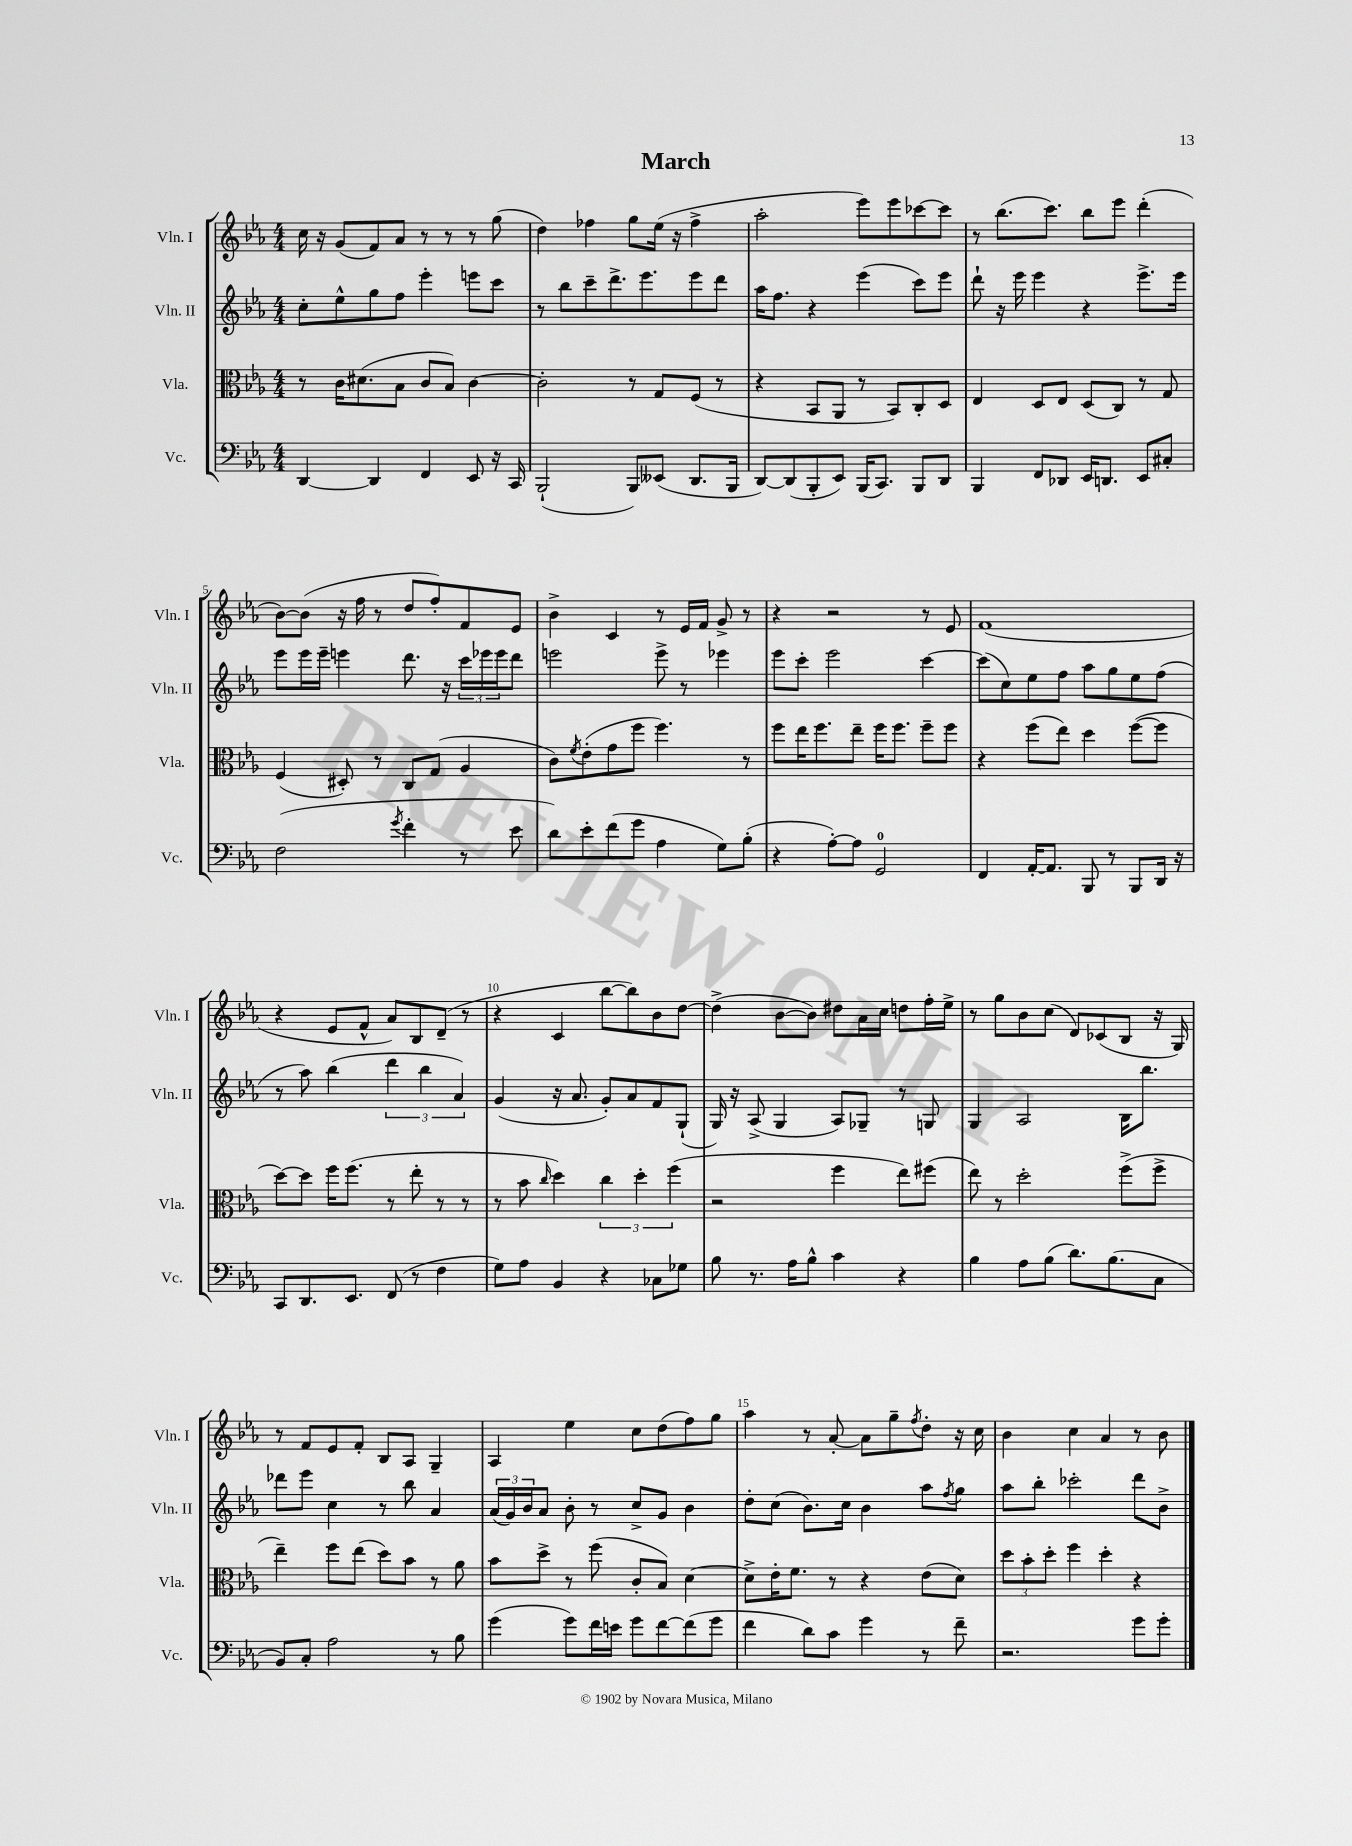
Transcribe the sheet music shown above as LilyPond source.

\header { title = "March" }
<<
\new StaffGroup <<
\new Staff = "s0" \with { instrumentName = "Vln. I" shortInstrumentName = "Vln. I" } {
    \clef treble \key ees \major \numericTimeSignature \time 4/4
    c''16 r16 g'8( f'8) aes'8 r8 r8 r8 g''8( |
    d''4) fes''4 g''8 ees''16( r16 fes''4-> |
    aes''2-. ees'''8) ees'''8 ces'''8~ ces'''8 |
    r8 bes''8.( c'''8.) bes''8 ees'''8 d'''4-.( |
    bes'8~) bes'8( r16 f''16 r8 d''8 f''8-.) f'8 ees'8 |
    bes'4-> c'4 r8 ees'16 f'16 g'8-> r8 |
    r4 r2 r8 ees'8 |
    f'1( |
    r4 ees'8 f'8-^ aes'8) bes8 d'8--( r8 |
    r4 c'4 bes''8~ bes''8) bes'8 d''8~ |
    d''4->( bes'8~ bes'8) dis''8 aes'16 c''16 d''8 f''16-. ees''16-> |
    r8 g''8 bes'8 c''8( d'8) ces'8( bes8 r16 g16) |
    r8 f'8 ees'8 f'8-. bes8 aes8 g4-- |
    aes4 ees''4 c''8 d''8( f''8) g''8 |
    aes''4 r8 aes'8~-. aes'8 g''8-- \acciaccatura { f''8 } d''8-. r16 c''16 |
    bes'4 c''4 aes'4 r8 bes'8 \bar "|." |
}
\new Staff = "s1" \with { instrumentName = "Vln. II" shortInstrumentName = "Vln. II" } {
    \clef treble \key ees \major \numericTimeSignature \time 4/4
    c''8-. ees''8-^ g''8 f''8 ees'''4-. e'''8 c'''8 |
    r8 bes''8 c'''8-- d'''8.-> ees'''8. ees'''8 d'''8 |
    aes''16 f''8. r4 ees'''4( c'''8) ees'''8 |
    d'''8-! r16 ees'''16 ees'''4 r4 ees'''8.-> ees'''16 |
    ees'''8 ees'''16 ees'''16-- e'''4 d'''8. r16 \tuplet 3/2 { c'''16 ees'''16 ees'''16 } d'''8 |
    e'''2 e'''8-> r8 ees'''4 |
    ees'''8 c'''8-. ees'''2 c'''4~ |
    c'''8( c''8) ees''8 f''8 aes''8 g''8 ees''8 f''8( |
    r8 aes''8) bes''4( \tuplet 3/2 { d'''4 bes''4 aes'4) } |
    g'4( r16 aes'8. g'8-.) aes'8 f'8 g8-!( |
    g16) r16 aes8->( g4 aes8) ges8-- r8 g8 |
    g4 aes2 bes16 bes''8. |
    des'''8 ees'''8 c''4 r8 bes''8 aes'4 |
    \tuplet 3/2 { aes'16( g'16) bes'16 } aes'8 bes'8-. r8 c''8-> g'8 bes'4 |
    d''8-. c''8( bes'8.) c''16 bes'4 aes''8 \acciaccatura { f''8 } g''8 |
    aes''8 bes''8-. ces'''2-. d'''8 bes'8-> \bar "|." |
}
\new Staff = "s2" \with { instrumentName = "Vla." shortInstrumentName = "Vla." } {
    \clef alto \key ees \major \numericTimeSignature \time 4/4
    r8 c'16 dis'8.( bes8 c'8 bes8) c'4~ |
    c'2-. r8 g8 f8( r8 |
    r4 bes,8 aes,8 r8 bes,8) c8-. d8 |
    ees4 d8 ees8 d8( c8) r8 g8 |
    f4( dis8-.) r8 c8 g8( aes4 |
    c'8) \acciaccatura { f'8 } ees'8-.( g'8 f''8 f''4.) r8 |
    f''8 ees''16 f''8. ees''8-- f''16 f''8. f''8-- f''8 |
    r4 f''8( ees''8) d''4 f''8~( f''8 |
    d''8~) d''8 f''16 f''8.( r8 ees''8-. r8 r8 |
    r8 bes'8 \grace { c''16 } d''4) \tuplet 3/2 { c''4 d''4-. f''4( } |
    r2 f''4 ees''8) fis''8( |
    ees''8) r8 d''2-. f''8->( f''8-> |
    ees''4--) f''8 ees''8( d''8) bes'8 r8 aes'8 |
    bes'8 d''8-> r8 f''8( c'8-. bes8) d'4~ |
    d'8-> ees'16-. f'8. r8 r4 ees'8( d'8) |
    \tuplet 3/2 { d''8 bes'8-. d''8-. } f''4 d''4-. r4 \bar "|." |
}
\new Staff = "s3" \with { instrumentName = "Vc." shortInstrumentName = "Vc." } {
    \clef bass \key ees \major \numericTimeSignature \time 4/4
    d,4~ d,4 f,4 ees,8 r16 c,16 |
    bes,,2-!( bes,,8) eeses,8( d,8. bes,,16 |
    d,8~) d,8( bes,,8-. ees,8) bes,,16( c,8.) bes,,8 d,8 |
    bes,,4 f,8 des,8 ees,16 d,8. ees,8 cis8-. |
    f2( \acciaccatura { g'8 } f'4-. r8 ees'8 |
    d'8) ees'8-. f'8( g'8 aes4 g8) bes8-.( |
    r4 aes8~-.) aes8 g,2-0 |
    f,4 aes,16~-. aes,8. bes,,8 r8 bes,,8 d,16 r16 |
    c,8 d,8. ees,8. f,8( r8 f4 |
    g8) aes8 bes,4 r4 ces8 ges8 |
    bes8 r8. aes16 bes8-^ c'4 r4 |
    bes4 aes8 bes8( d'8.) bes8.( c8 |
    bes,8) c8-. aes2 r8 bes8 |
    g'4( g'8) f'16 e'16 g'8 f'8~ f'8( g'8 |
    f'4 d'8) c'8 g'4 r8 f'8-- |
    r2. g'8 g'8-. \bar "|." |
}
>>
>>
\layout { \context { \Score \override BarNumber.break-visibility = ##(#f #t #t) barNumberVisibility = #(every-nth-bar-number-visible 5) } }
